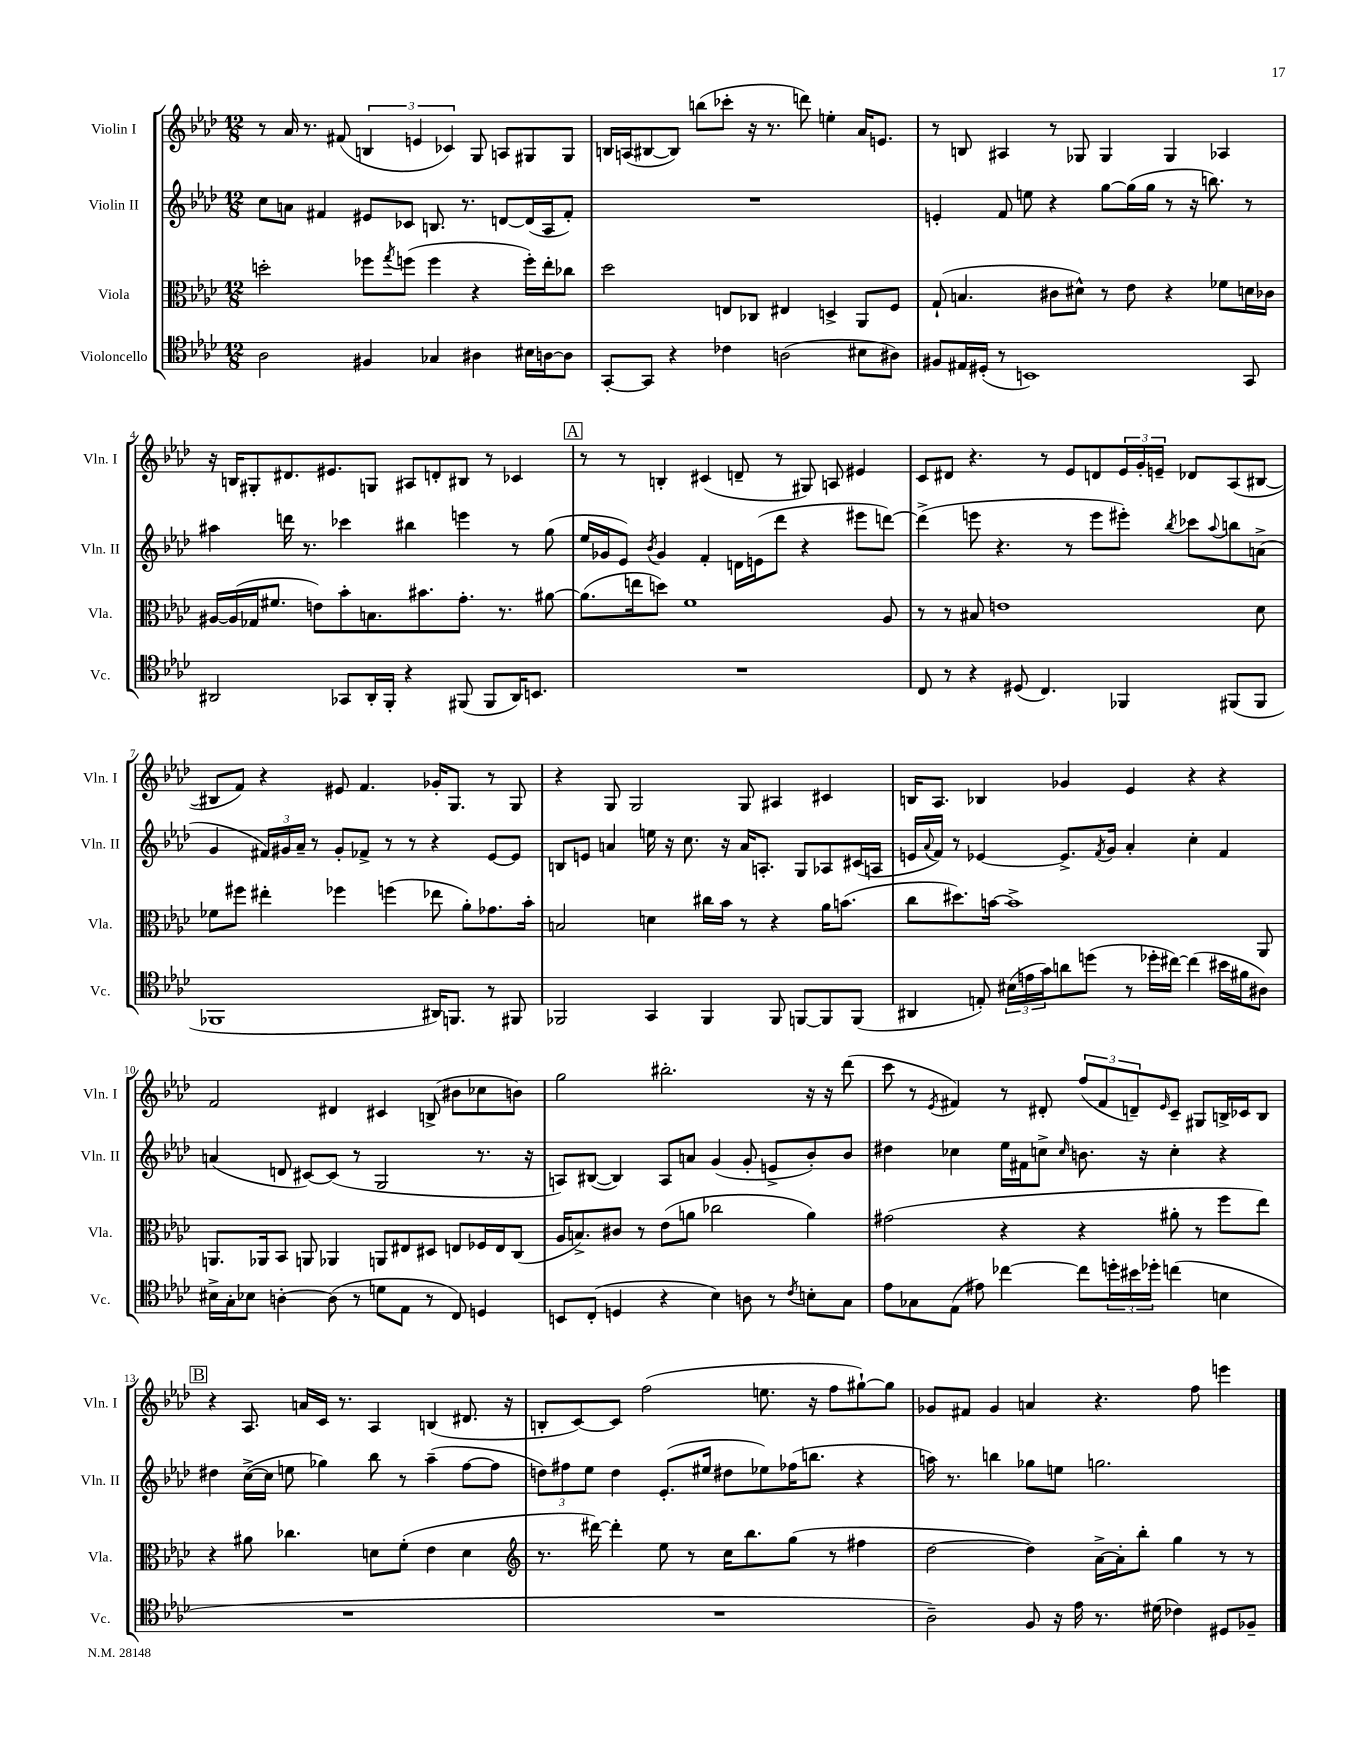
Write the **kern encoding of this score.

**kern	**kern	**kern	**kern
*part4	*part3	*part2	*part1
*staff4	*staff3	*staff2	*staff1
*I"Violoncello	*I"Viola	*I"Violin II	*I"Violin I
*I'Vc.	*I'Vla.	*I'Vln. II	*I'Vln. I
*clefC4	*clefC3	*clefG2	*clefG2
*k[b-e-a-d-]	*k[b-e-a-d-]	*k[b-e-a-d-]	*k[b-e-a-d-]
*M12/8	*M12/8	*M12/8	*M12/8
=1	=1	=1	=1
2A-\	2ddn'\	8cc\L	8r
.	.	8an\J	16a-/
.	.	.	8.r
.	.	4f#X/	.
.	.	.	(8f#X/
4F#X/	8ff-X\L	8e#X/L	6Bn/
.	8qgg/	.	.
.	(8ffn\J	8c-X/J	.
.	.	.	6en/
4G-X/	4ff\	8.Bn/	.
.	.	.	6c-X/)
.	.	8.r	.
4A#X\	4r	.	8G/
.	.	[8dn/L	8An/L
16B#X\LL	16ff'\LL)	(16d/L]	8G#X/
[16An\J	16ee-'\J	16A-/J	.
8A\J]	8cc-X\J	8f#'/J)	8G#/J
=2	=2	=2	=2
[8GG'/L	2dd-\	1.r	16Bn/LL
.	.	.	(16An/J
8GG/J]	.	.	[8B#X/
4r	.	.	8B#/J])
.	.	.	(8bbn\L
4c-X\	8En/L	.	8ccc-X'\J
.	8C-X/J	.	16r
.	.	.	8.r
(2An\	4E#X/	.	.
.	.	.	8dddn\)
.	4Dn^/	.	4een'\
8B#X\L	8AA-/L	.	16a-/KL
.	.	.	8.en/J
8A#X\J)	8F/J	.	.
=3	=3	=3	=3
8F#X/L	(8G`/	4en'/	8r
16E#X/L	4.Bn/	.	8Bn/
(16D#X'/JJ	.	.	.
8r	.	8f/	4A#X/
1BBn)	.	8een\	.
.	8c#X\L	4r	8r
.	8d#X^^\J)	.	8G-X/
.	8r	[8gg\L	4G-/
.	8e-\	(16gg\L]	.
.	.	16gg\JJ	.
.	4r	8r	4G-/
.	.	16r	.
.	.	8.bbn\)	.
.	8f-X\L	.	4A-X/
8GG/	16dn\L	8r	.
.	16c-X\JJ	.	.
!!LO:LB:g=z
=4	=4	=4	=4
2AA#X/	[16A#X/LL	4aa#X\	16r
.	(16A#/]	.	16Bn/KL
.	16G-X/J	.	8G#X'/
.	8.f#X/J	.	.
.	.	16dddn\	8.d#X/
.	.	8.r	.
.	8en\L)	.	.
.	.	.	8.e#X/
8GG-X/L	8b-'\	4ccc-X\	.
16AA#'/L	8.Bn\	.	8Gn/J
16FF'/JJ	.	.	.
4r	.	4bb#X\	8A#X/L
.	8.b#X\	.	.
.	.	.	8dn'/
(8FF#X/	8.g'\J	4eeen\	8B#X/J
8FF#/L	.	.	8r
.	8.r	.	.
16AA#/K)	.	8r	4c-X/
8.BBn/J	.	.	.
.	[8a#X\	(8gg\	.
!!LO:REH:place=s1:t=A
=5	=5	=5	=5
1.r	(8.a#\L]	16ee-/LL	8r
.	.	16g-X/J	.
.	.	8e-/J)	8r
.	16een\k	.	.
.	.	8qb-/	.
.	8ddn\J)	4g-/	4Bn'/
.	1f	.	.
.	.	4f'/	(4c#X/
.	.	16dn\LL	8dn~/
.	.	(16en\J	.
.	.	8ddd-\J	8r
.	.	4r	8G#X/)
.	.	.	8An/
.	.	8eee#X\L	4e#X/
.	8A-/	[8dddn\J)	.
=6	=6	=6	=6
8C/	8r	(4ddd^\]	8c/L
8r	8r	.	8d#X/J
4r	8B#X/	8eeen\	4.r
.	1en	4.r	.
(8D#X/	.	.	.
4.C/)	.	.	8r
.	.	8r	8e-/L
.	.	8eee\L	8dn/
4FF-X/	.	8eee#X'\J)	24e-/L
.	.	.	24g'/
.	.	.	24en~/JJ
.	.	8qbb-/	.
.	.	8ccc-X\L	8d-X/L
.	.	8qqaa-/	.
(8FF#X/L	.	8bbn\	(8A-/
8FF#/J	8d-\	(8an^\J	[8B#X/J
!!LO:LB:g=z
=7	=7	=7	=7
1FF-X	8f-X\L	4g/	8B#X/L]
.	8ff#X\J	.	8f/J)
.	4ee#X'\	24f#X/LL)	4r
.	.	24g#X/	.
.	.	24a-~/JJ	.
.	.	8r	.
.	4ff-X\	8g#'/L	8e#X/
.	.	8f-X^/J	4.f/
.	(4ffn\	8r	.
.	.	8r	.
16AA#X/KL)	8ee-X\	4r	16g-X'/KL
8.FFn/J	.	.	8.G/J
.	8a-'\L)	.	.
8r	8.g-X\	[8e-/L	8r
8FF#X/	.	8e-/J]	8G/
.	16b-'\Jk	.	.
=8	=8	=8	=8
2FF-X/	2Bn/	8Bn/L	4r
.	.	8en/J	.
.	.	4an/	8G/
.	.	.	2G/
4GG/	4dn\	16een\	.
.	.	16r	.
.	.	8.cc\	.
4FF-/	16cc#X\LL	.	.
.	16b-\JJ	16r	.
.	8r	16a/KL	8G/
.	.	8.An'/J	.
8FF-/	4r	.	4A#X/
[8FFn/L	.	8G/L	.
8FF/]	16a-\KL	8A-X/	4c#X/
.	(8.bn\J	.	.
(8FF/J	.	(16c#X/L	.
.	.	16An/JJ	.
=9	=9	=9	=9
4AA#X/	8cc\L	16en/LL	16Bn/KL
.	.	8qqa-/	.
.	.	16f/JJ)	8.A-/J
.	8.dd#X\)	8r	.
8En'/)	.	[4e-X/	4B-X/
.	[16bn\Jk	.	.
(24B#X\LL	1b^]	.	.
24en\	.	.	.
24g\J)	.	.	.
8an\	.	8.e-^/L]	4g-X/
(8ddn\J	.	.	.
.	.	8qf/	.
.	.	16g/Jk	.
8r	.	4a-'/	4e-/
16dd-X'\LL	.	.	.
[16cc#X\JJ)	.	.	.
(4cc#\]	.	4cc'\	4r
16b#X\LL	.	4f/	4r
16f#X\J	.	.	.
8A#X\J)	8AA-/	.	.
!!LO:LB:g=z
=10	=10	=10	=10
16B#X^\LL	8.AAn/L	(4an/	2f/
16G'\J	.	.	.
8B-X\J	.	.	.
.	16AA-X/k	.	.
[4An'\	8BB-/J	8dn/	.
.	8AAn/	[8c#X/L)	.
(8A\]	4AA-X/	(8c#/J]	4d#X/
8r	.	8r	.
8dn\L	8AAn/L	2G/	4c#X/
8E-\J	8E#X/	.	.
8r	8D#X/J	.	(8Bn^/
8C/)	8En/L	.	8b#X\L
4Dn/	16F-X/L	8.r	8cc-X\
.	16E/J	.	.
.	(8C/J	.	8bn\J)
.	.	16r	.
=11	=11	=11	=11
8BBn/L	16A-/KL	8An/L)	2gg\
.	8.Bn^/)	.	.
(8C'/J	.	([8B#X/J	.
4Dn/	8c#X/J	4B#/])	.
.	8r	.	.
4r	(8e-\L	8A/L	2.bb#X'\
.	8an\J	8an/J	.
4B-\)	2cc-X\	(4g/	.
8An\	.	8g'/	.
8r	.	8en^/L	.
8qc/	.	.	.
8Bn'\L	4a\)	8b-'/)	16r
.	.	.	16r
8G\J	.	8b-/J	(8ddd-\
=12	=12	=12	=12
8e-\L	(2g#X\	4dd#X\	8ccc\
8G-X\	.	.	8r
.	.	.	8qe-/
(8E-\J	.	4cc-X\	4f#X/)
8e#X\)	.	.	.
[4cc-X\	4r	16ee-\LL	8r
.	.	16f#X\J	.
.	.	8ccn^\J	8d#X'/
.	.	16qqcc/	.
8cc-\L]	4r	8.bn\	(12ff/L
.	.	.	12f#/
24ddn'\L	.	.	.
24b#X\	.	.	12dn~/)
.	.	16r	.
24dd-X'\JJ	.	.	.
.	.	.	16qqe-/
(4ccn\	8a#X'\	4cc'\	8c~/J
.	8r	.	8G#X/L
4Bn\	8ff\L	4r	16Bn^/L
.	.	.	16c-X/J
.	8ee-\J)	.	8B/J
!!LO:LB:g=z
!!LO:REH:place=s1:t=B
=13	=13	=13	=13
1.r	4r	4dd#X\	4r
.	8a#X\	([16cc^\LL	8.A-/
.	.	16cc\JJ]	.
.	4.cc-X\	8een\	.
.	.	.	16an/LL
.	.	4gg-X\)	16c/JJ
.	.	.	8.r
.	8dn\L	8bb-\	4A-/
.	(8f'\J	8r	.
.	4e-\	(4aa-~\	(4Bn/
.	4d\	[8ff\L	8.d#X/
.	.	8ff\J]	.
.	.	.	16r
=14	=14	=14	=14
*	*clefG2	*	*
1.r	8.r	12ddn\L)	8Bn'/L
.	.	12ff#X\	.
.	.	.	[8c/)
.	.	12ee-\J	.
.	[16ddd#X\)	.	.
.	4ddd#'\]	4dd\	8c/J]
.	.	.	(2ff\
.	8ee-\	(8.e-'/L	.
.	8r	.	.
.	.	16ee#X/Jk	.
.	16cc\KL	8dd#X\L	.
.	8.bb-\	.	.
.	.	8ee-X\)	8.een\
.	(8gg\J	(16ff-X\K	.
.	.	8.bbn\J	16r
.	8r	.	8ff\L
.	4ff#X\	4r	[8gg#X`\)
.	.	.	8gg#\J]
=15	=15	=15	=15
2A-~\)	[2dd-\	16aan\)	8g-X/L
.	.	8.r	.
.	.	.	8f#X/J
.	.	4bbn\	4g-/
8F/	4dd-\])	8gg-X\L	4an/
16r	.	8een\J	.
16e-\	.	.	.
8.r	[16a-^\LL	2.ggn\	4.r
.	16a-'\J]	.	.
.	8bb-'\J	.	.
(16d#X\	.	.	.
4c-X\)	4gg\	.	.
.	.	.	8ff\
8D#X/L	8r	.	4eeen\
8F-X~/J	8r	.	.
==	==	==	==
*-	*-	*-	*-
